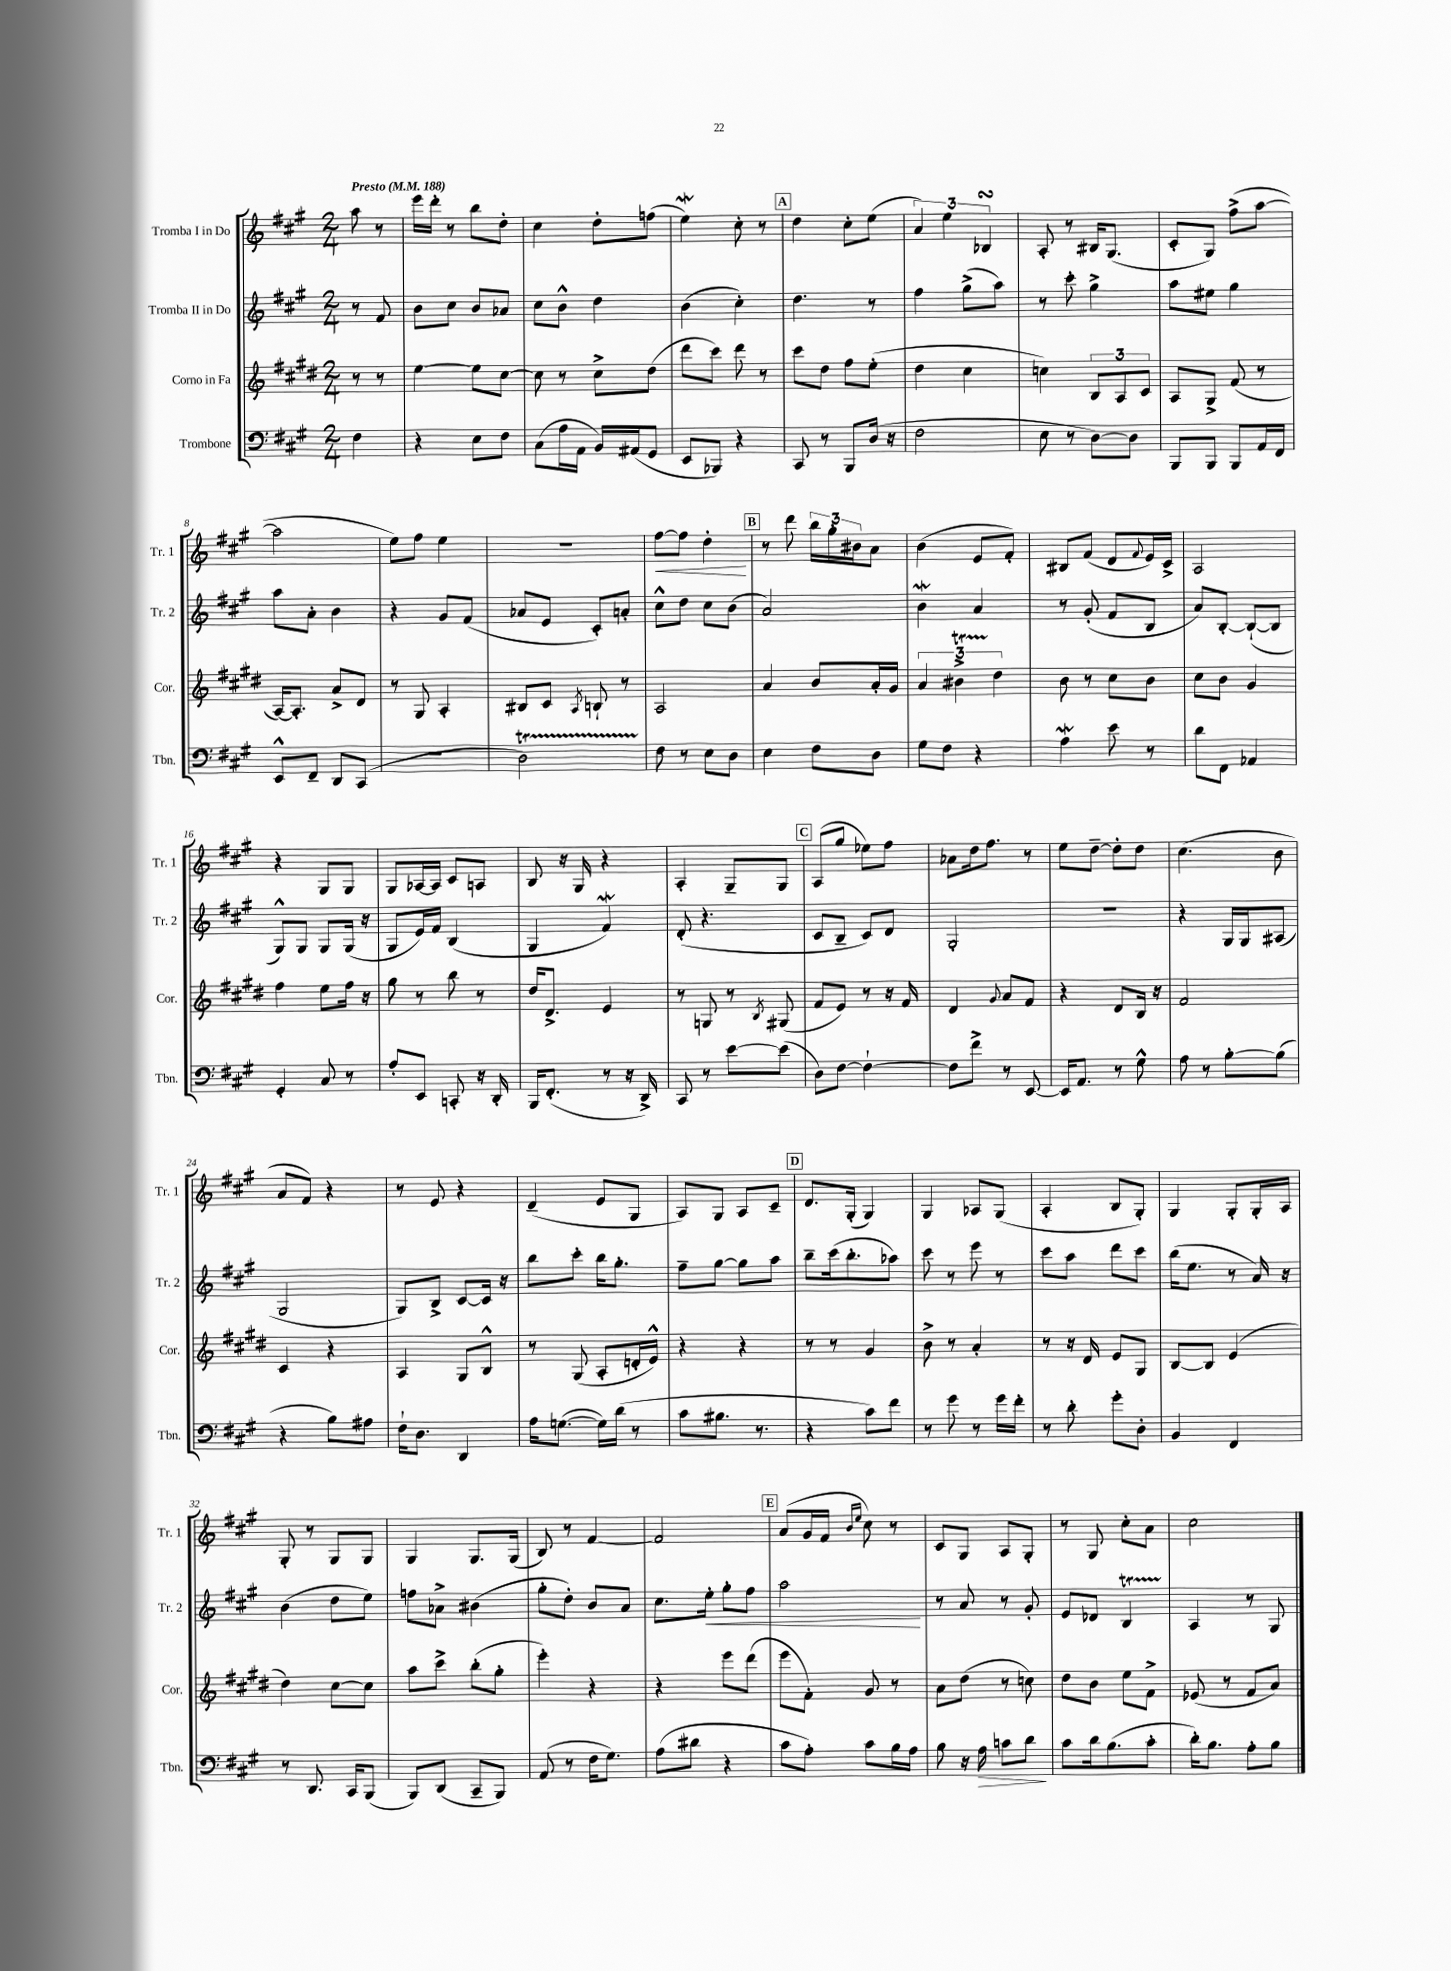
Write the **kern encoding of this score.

**kern	**kern	**kern	**kern
*staff4	*staff3	*staff2	*staff1
*clefF4	*clefG2	*clefG2	*clefG2
*k[f#c#g#]	*k[f#c#g#d#]	*k[f#c#g#]	*k[f#c#g#]
*M2/4	*M2/4	*M2/4	*M2/4
*MM188	*MM188	*MM188	*MM188
4F#	8r	8r	8aa
.	8r	8f#	8r
=	=	=	=
4r	[4ee	8b	16eee
.	.	.	16ddd'
.	.	8cc#	8r
8E	8ee]	8b	8bb
8F#	[8cc#	8a-	8dd'
=	=	=	=
(8C#	8cc#]	8cc#	4cc#
16A	8r	8b^^	.
16AA	.	.	.
16BB)	8cc#^	4dd	8dd'
(16AA#	.	.	.
8GG#	(8dd#	.	(8ff
=	=	=	=
8EE	8ddd#	(4b	4ee)
8BBB-)	8ccc#)	.	.
4r	8ddd#	4cc#')	8cc#'
.	8r	.	8r
=	=	=	=
8CC#	8ccc#	4.dd	4dd
8r	8dd#	.	.
8BBB	8ff#	.	8cc#'
(16D	(8ee'	8r	(8ee
16r	.	.	.
=	=	=	=
2F#	4dd#	4ff#	6a)
.	.	.	6ee
.	4cc#	(8gg#^	.
.	.	.	6B-
.	.	8aa)	.
=	=	=	=
8E	4cc)	8r	8A'
8r	.	8ccc#'	8r
[8D)	12B	4gg#^	16B#
.	.	.	(8.G#
.	12A	.	.
8D]	.	.	.
.	12c#	.	.
=	=	=	=
8BBB	8A	8aa	8c#'
8BBB	8G#^	8ee#	8G#)
8BBB	(8f#	4gg#	(8ff#^
16AA	8r	.	[8aa
16FF#	.	.	.
=	=	=	=
8EE^^	[16A)	8aa	2aa]
.	8.A']	.	.
8FF#~	.	8a'	.
8DD	8a^	4b	.
(8CC#	8d#	.	.
=	=	=	=
2r	8r	4r	8ee)
.	8G#	.	8ff#
.	4A'	8g#	4ee
.	.	(8f#	.
=	=	=	=
2D)	8B#	8a-	2r
.	8c#	8e	.
.	8qA	.	.
.	8B`	8c#')	.
.	8r	8a'	.
=	=	=	=
8F#	2A	8cc#^^	[8ff#
8r	.	8dd	8ff#]
8E	.	8cc#	4dd'
8D	.	(8b	.
=	=	=	=
4E	4a	2a)	8r
.	.	.	8ddd
8F#	8b	.	24bb
.	.	.	24gg#'
.	.	.	24b#
8D	16a'	.	8a
.	16g#	.	.
=	=	=	=
8G#	6a	4b	(4b
8F#	.	.	.
.	6b#^	.	.
4r	.	4a	8e
.	6dd#	.	.
.	.	.	8f#')
=	=	=	=
4A	8b	8r	8B#
.	8r	(8g#'	(8f#
8e	8cc#	8f#	8d
.	.	.	8qqf#
8r	8b	8B	16e)
.	.	.	16c#^
=	=	=	=
8d	8cc#	8a)	2A
8FF#	8b	[8B'	.
4AA-	4g#	(8B`_	.
.	.	8B]	.
=	=	=	=
4GG#'	4ff#	8G#^^)	4r
.	.	8G#	.
8C#	8ee	8G#	8G#
8r	16ff#	(16G#	8G#
.	16r	16r	.
=	=	=	=
8A'	8gg#	8G#	8G#
8EE	8r	16e)	[16A-
.	.	16f#	16A-]
8CC'	8bb	(4B	8c#
16r	8r	.	8A
16DD'	.	.	.
=	=	=	=
16BBB	16dd#	4G#	8B
(8.FF#'	8.d#^	.	.
.	.	.	16r
.	.	.	16G#
8r	4e	4f#)	4r
16r	.	.	.
16DD^)	.	.	.
=	=	=	=
8CC#	8r	(8d'	4A'
8r	8G	4.r	.
[8e	8r	.	8G#~
.	8qB	.	.
(8e]	(8G#	.	8G#
=	=	=	=
8D)	8f#	8c#	(8A
[8F#	8e)	8B~	8gg#
4F#`_	8r	8c#)	8ee-)
.	16r	8d	8ff#
.	16f#	.	.
=	=	=	=
8F#]	4d#	2G#'	8a-
8f#^	.	.	16dd
.	.	.	8.ff#
.	8qqg#	.	.
8r	8a	.	.
[8EE	8f#	.	8r
=	=	=	=
16EE]	4r	2r	8ee
8.AA	.	.	.
.	.	.	[8dd~
8r	8d#	.	8dd']
8G#^^	16B	.	8dd
.	16r	.	.
=	=	=	=
8A	2f#	4r	(4.cc#
8r	.	.	.
[8B'	.	16G#	.
.	.	16G#	.
(8B]	.	(8A#	8b
=	=	=	=
4r	4c#	2G#	8a
.	.	.	8f#)
8B)	4r	.	4r
8A#	.	.	.
=	=	=	=
16F#`	4A	8G#)	8r
8.D	.	.	.
.	.	8B^	8e
4DD	8G#	[8c#	4r
.	8B^^	16c#]	.
.	.	16r	.
=	=	=	=
16A	8r	8bb	(4d~
([8.G	.	.	.
.	(8G#	8ccc#'	.
16G])	8A'	16bb	8e
(16d	.	8.gg#'	.
8r	16d'	.	8G#
.	16e^^)	.	.
=	=	=	=
8c#	4r	8ff#~	8A)
8.B#	.	[8gg#	8G#
.	4r	8gg#]	8A
8.r	.	.	.
.	.	8aa	8c#~
=	=	=	=
4r	8r	8bb~	8.d
.	8r	(16ccc#	.
.	.	8.bb'	(16G#'
8c#)	4g#	.	4G#)
8f#	.	8aa-)	.
=	=	=	=
8r	8b^	8ccc#	4G#
8g#	8r	8r	.
8r	4a'	8eee	8A-
16g#	.	8r	(8G#
16f#'	.	.	.
=	=	=	=
8r	8r	8ccc#	4A'
8d'	16r	8aa	.
.	16d#	.	.
8g#'	8e	8ddd	8B
8D'	8G#	8ccc#	8G#')
=	=	=	=
4BB	[8B	(16bb	4G#
.	.	8.ee	.
.	8B]	.	.
4FF#	(4e	8r	8G#'
.	.	16a)	16G#'
.	.	16r	16A
=	=	=	=
8r	4dd#)	(4b	8G#'
8.DD	.	.	8r
.	[8cc#	8dd	8G#
16CC#	.	.	.
(8BBB	8cc#]	8ee)	8G#
=	=	=	=
8BBB)	8aa	8ff	4G#
(8DD	8ccc#^	8a-^	.
8CC#~	(8bb'	(4b#	8.G#
8BBB)	8gg#'	.	.
.	.	.	(16G#
=	=	=	=
(8AA	4eee')	8gg#'	8B)
8r	.	8dd')	8r
16F#	4r	8b	[4f#
8.G#)	.	.	.
.	.	8a	.
=	=	=	=
(8A	4r	8.cc#	2f#]
8d#	.	.	.
.	.	16ee'	.
4r	8eee	8gg#'	.
.	(8ddd#	8ff#	.
=	=	=	=
8c#	8eee	2aa	(8a
8A')	8f#')	.	16g#
.	.	.	16f#
.	.	.	16qqb
.	.	.	16qqee
8c#	8g#	.	8cc#)
16B	8r	.	8r
16A	.	.	.
=	=	=	=
8B	8a	8r	8c#
16r	(8dd#	8a	8G#
16A	.	.	.
8c	8r	8r	8A
8d	8cc)	8g#'	8G#'
=	=	=	=
8c#	8dd#	8e	8r
16d	8b	8d-	8G#
(8.B	.	.	.
.	8ee	4B	8cc#'
8c#'	8f#^	.	8a
=	=	=	=
16d')	(8e-	4A	2cc#
8.B	.	.	.
.	8r	.	.
8A'	8f#	8r	.
8B	8a)	8G#	.
==	==	==	==
*-	*-	*-	*-
